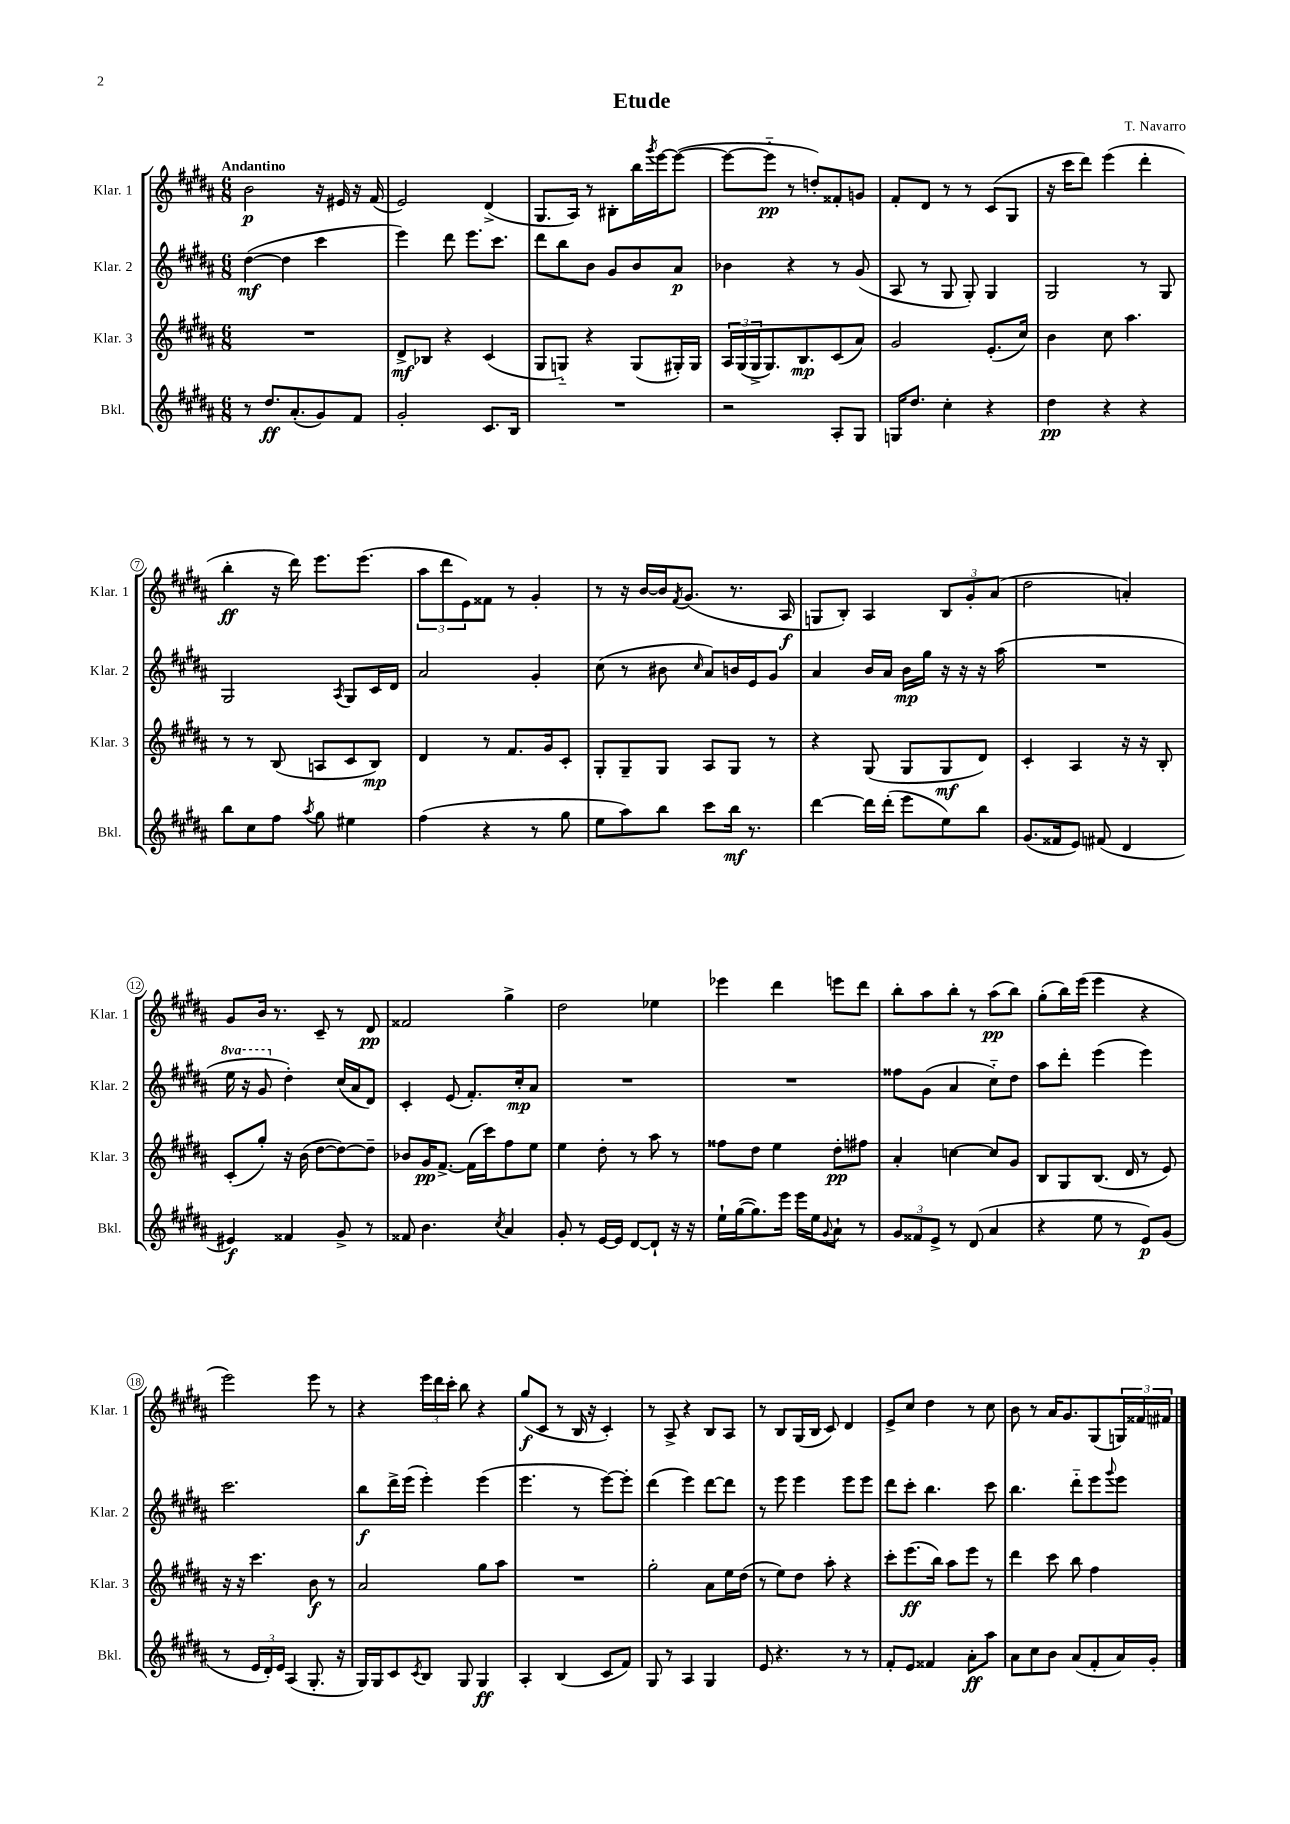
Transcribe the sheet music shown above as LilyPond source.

\header { title = "Etude" composer = "T. Navarro" }
<<
\new StaffGroup <<
\new Staff = "s0" \with { instrumentName = "Klar. 1" shortInstrumentName = "Klar. 1" } {
    \clef treble \key b \major \numericTimeSignature \time 6/8 \tempo "Andantino"
    b'2\p r16 eis'16 r16 fis'16( |
    e'2) dis'4->( |
    gis8. ais16) r8 bis8-. b''16 \acciaccatura { gis'''8 } e'''16~ e'''8~( |
    e'''8~ e'''8-_\pp r8 d''8-.) fisis'8-. g'8 |
    fis'8-. dis'8 r8 r8 cis'8( gis8 |
    r16 cis'''16 dis'''8) e'''4( dis'''4-. |
    b''4-.\ff r16 dis'''16) e'''8. e'''8.( |
    \tuplet 3/2 { ais''8 dis'''8 e'8) } fisis'8 r8 gis'4-. |
    r8 r16 b'16~ b'16 \acciaccatura { fis'8 } gis'8.( r8. ais16\f |
    g8 b8-.) ais4 \tuplet 3/2 { b8 gis'8-. ais'8( } |
    dis''2 a'4-.) |
    gis'8 b'16 r8. cis'8-- r8 dis'8\pp |
    fisis'2 gis''4-> |
    dis''2 ees''4 |
    ees'''4 dis'''4 e'''8 dis'''8 |
    b''8-. ais''8 b''8-. r8 ais''8\pp( b''8) |
    gis''8-.( b''16) e'''16( e'''4 r4 |
    e'''2) e'''8 r8 |
    r4 \tuplet 3/2 { e'''16 dis'''16 cis'''16-. } b''8 r4 |
    gis''8\f( cis'8 r8 b16 r16 cis'4-.) |
    r8 ais8-> r4 b8 ais8 |
    r8 b8 gis16( b16 cis'8) dis'4 |
    e'8-> cis''8 dis''4 r8 cis''8 |
    b'8 r8 ais'16 gis'8. gis8( \tuplet 3/2 { g16) fisis'16 fis'16 } \bar "|." |
}
\new Staff = "s1" \with { instrumentName = "Klar. 2" shortInstrumentName = "Klar. 2" } {
    \clef treble \key b \major \numericTimeSignature \time 6/8 \set Staff.ottavationMarkups = #ottavation-simple-ordinals
    dis''4~\mf( dis''4 cis'''4 |
    e'''4) dis'''8 e'''8. cis'''8. |
    dis'''8 b''8 b'8 gis'8 b'8 ais'8\p |
    bes'4 r4 r8 gis'8( |
    ais8 r8 gis8 gis8-.) gis4 |
    gis2 r8 gis8 |
    gis2 \acciaccatura { ais8 } gis8 cis'16 dis'16 |
    ais'2 gis'4-. |
    cis''8( r8 bis'8 \grace { cis''16 } ais'8) b'16 e'16 gis'8 |
    ais'4 b'16 ais'16 b'16\mp gis''16 r16 r16 r16 ais''16( |
    R2. |
    \ottava #1 e'''16 r16 gis''8 \ottava #0 dis''4-.) cis''16( ais'16 dis'8) |
    cis'4-. e'8( fis'8.-.) cis''16-.\mp ais'8 |
    R2. |
    R2. |
    fisis''8 gis'8( ais'4 cis''8-_) dis''8 |
    ais''8 dis'''8-. e'''4( e'''4) |
    cis'''2. |
    b''8\f dis'''16-> e'''16( e'''4-.) e'''4( |
    e'''4. r8 e'''8~) e'''8-. |
    dis'''4( e'''4) dis'''8~ dis'''8 |
    r8 e'''8 e'''4 e'''8 e'''8 |
    dis'''8 cis'''8-. b''4. cis'''8 |
    b''4. dis'''8-_ e'''8 \appoggiatura { gis'''8 } e'''8 \bar "|." |
}
\new Staff = "s2" \with { instrumentName = "Klar. 3" shortInstrumentName = "Klar. 3" } {
    \clef treble \key b \major \numericTimeSignature \time 6/8
    R2. |
    dis'8->\mf bes8 r4 cis'4( |
    gis8 g8-_) r4 g8( gis16-.) gis16 |
    \tuplet 3/2 { ais16 gis16( gis16-> } gis8.) b8.\mp cis'8( ais'8) |
    gis'2 e'8.-.( cis''16) |
    b'4 cis''8 ais''4. |
    r8 r8 b8( a8 cis'8 b8\mp) |
    dis'4 r8 fis'8. gis'16 cis'8-. |
    gis8-. gis8-- gis8 ais8 gis8 r8 |
    r4 gis8( gis8 gis8\mf dis'8) |
    cis'4-. ais4 r16 r16 b8-. |
    cis'8-.( gis''8-.) r16 b'16( dis''8~ dis''8~) dis''8-- |
    bes'8 gis'16\pp fis'8.~-> fis'16( cis'''16) fis''8 e''8 |
    e''4 dis''8-. r8 ais''8 r8 |
    fisis''8 dis''8 e''4 dis''8-.\pp fis''8 |
    ais'4-. c''4~ c''8 gis'8 |
    b8 gis8 b8.( dis'16 r8 e'8) |
    r16 r16 cis'''4. b'8\f r8 |
    ais'2 gis''8 ais''8 |
    R2. |
    gis''2-. ais'8 e''16 dis''16( |
    r8 e''8) dis''8 ais''8-. r4 |
    cis'''8-. e'''8.\ff( b''16) ais''8 e'''8 r8 |
    dis'''4 cis'''8 b''8 fis''4 \bar "|." |
}
\new Staff = "s3" \with { instrumentName = "Bkl." shortInstrumentName = "Bkl." } {
    \clef treble \key b \major \numericTimeSignature \time 6/8
    r8 dis''8.\ff ais'8.-.( gis'8) fis'8 |
    gis'2-. cis'8. b16 |
    R2. |
    r2 ais8-. gis8 |
    g16 dis''8. cis''4-. r4 |
    dis''4\pp r4 r4 |
    b''8 cis''8 fis''8 \acciaccatura { ais''8 } gis''8 eis''4 |
    fis''4( r4 r8 gis''8 |
    e''8 ais''8) b''8 cis'''8 b''16\mf r8. |
    dis'''4~ dis'''16 dis'''16-.( e'''8 e''8) b''8 |
    gis'8.( fisis'16 e'8) fis'8( dis'4 |
    eis'4\f) fisis'4 gis'8-> r8 |
    fisis'8 b'4. \acciaccatura { cis''8 } ais'4 |
    gis'8-. r8 e'16~ e'16 dis'8~ dis'8-! r16 r16 |
    e''16-! gis''16~( gis''8.) e'''16 e'''16 e''16 \appoggiatura { gis'8 } ais'8-! r8 |
    \tuplet 3/2 { gis'8 fisis'8 e'8-> } r8 dis'8( ais'4 |
    r4 e''8 r8 e'8\p) gis'8( |
    r8 \tuplet 3/2 { e'16 dis'16-.) e'16 } ais4( gis8.-. r16 |
    gis16) gis16 cis'8 \acciaccatura { cis'8 } b8 gis8 gis4\ff |
    ais4-. b4( cis'8 fis'8) |
    gis8 r8 ais4 gis4 |
    e'8 r4. r8 r8 |
    fis'8-. e'8 fisis'4 ais'8-.\ff ais''8 |
    ais'8 cis''8 b'8 ais'8( fis'8-. ais'16) gis'16-. \bar "|." |
}
>>
>>
\layout { \context { \Score \override BarNumber.stencil = #(make-stencil-circler 0.1 0.3 ly:text-interface::print) } }
